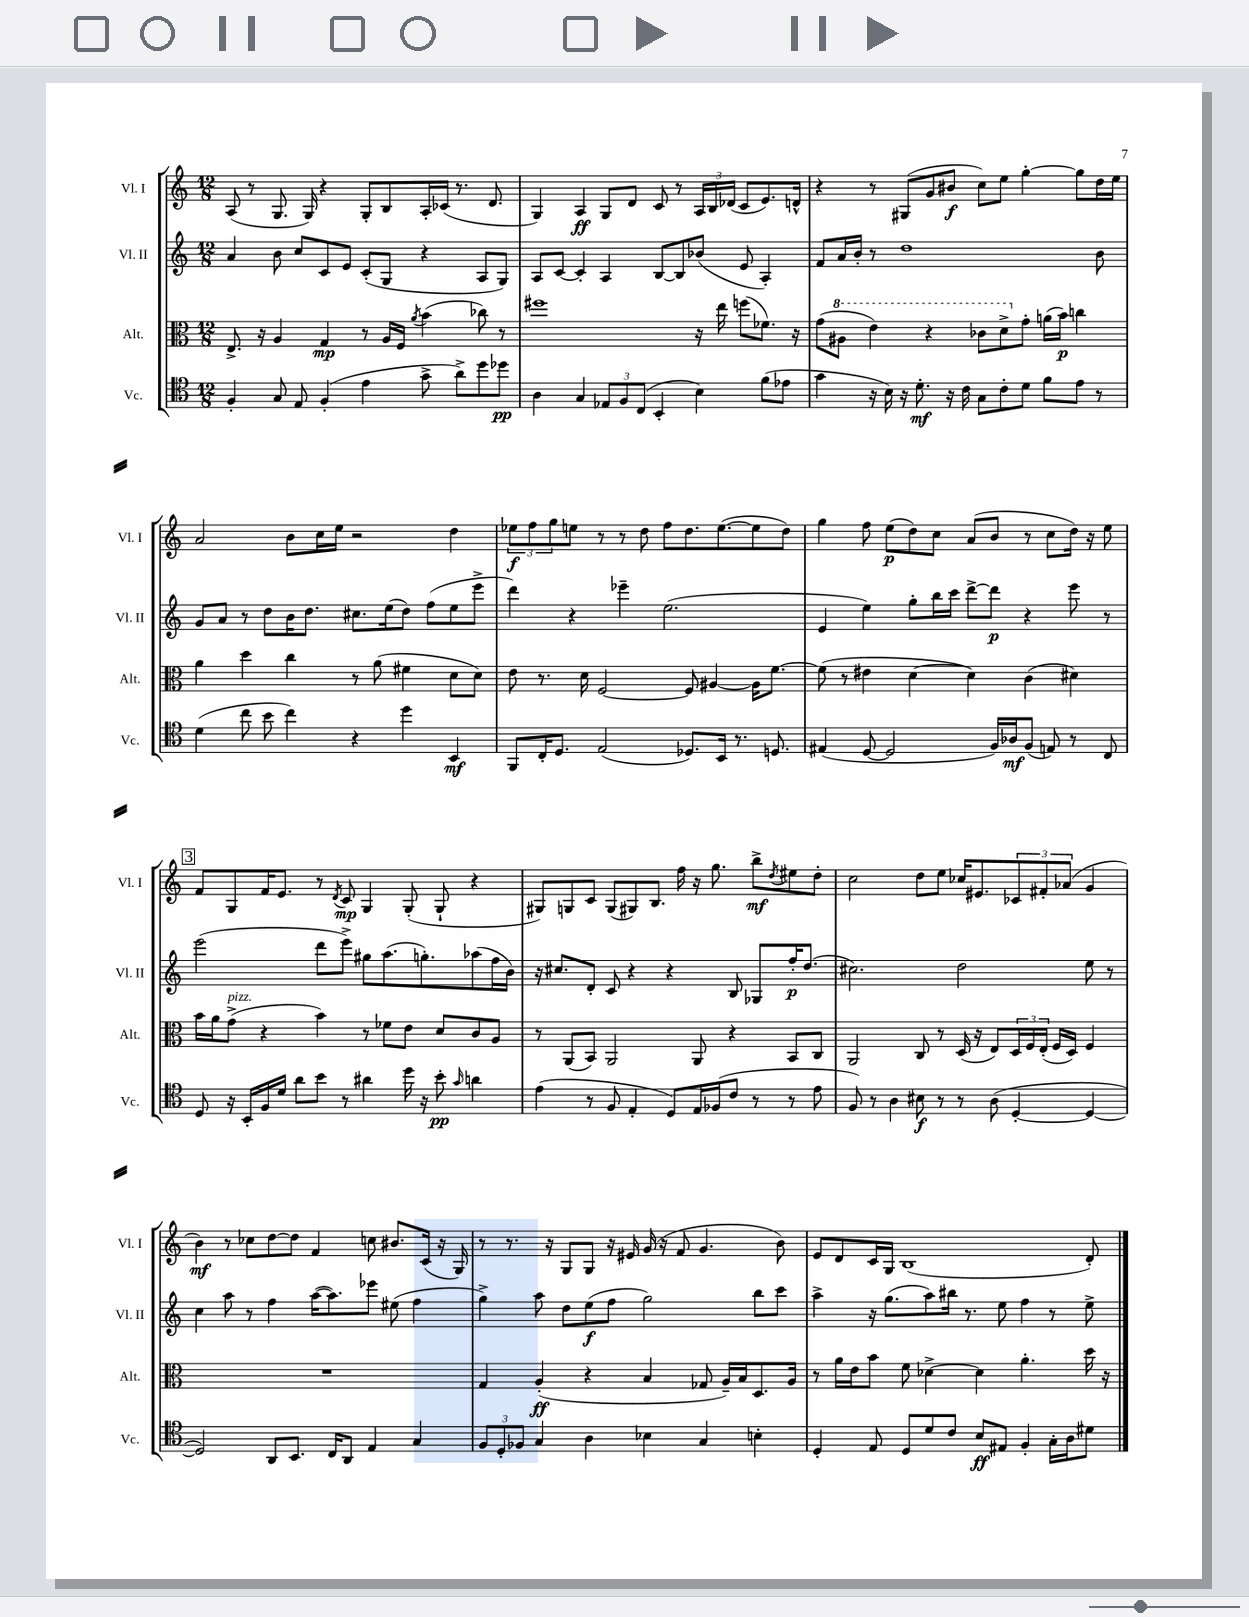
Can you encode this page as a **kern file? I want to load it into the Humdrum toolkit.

**kern	**dynam	**kern	**dynam	**kern	**dynam	**kern	**dynam
*part4	*part4	*part3	*part3	*part2	*part2	*part1	*part1
*staff4	*staff4	*staff3	*staff3	*staff2	*staff2	*staff1	*staff1
*I"Vc.	*	*I"Alt.	*	*I"Vl. II	*	*I"Vl. I	*
*I'Vc.	*	*I'Alt.	*	*I'Vl. II	*	*I'Vl. I	*
*clefC4	*	*clefC3	*	*clefG2	*	*clefG2	*
*k[]	*	*k[]	*	*k[]	*	*k[]	*
*M12/8	*	*M12/8	*	*M12/8	*	*M12/8	*
=75	=75	=75	=75	=75	=75	=75	=75
4F'/	.	8.E^/	.	4a/	.	(8A/	.
.	.	.	.	.	.	8r	.
.	.	16r	.	.	.	.	.
8G/	.	4A/	.	8b\	.	8.G/	.
8E/	.	.	.	8cc/L	.	.	.
.	.	.	.	.	.	16G/)	.
(4F'/	.	4G/	mp	8c/	.	4r	.
.	.	.	.	8e/J	.	.	.
4e\	.	8r	.	(8c'/L	.	8G'/L	.
.	.	16A/LL	.	8G/J	.	8B/	.
.	.	16F/JJ	.	.	.	.	.
.	.	8qa/	.	.	.	.	.
8g^\	.	(4b\	.	4r	.	16A'/L	.
.	.	.	.	.	.	(16c-X/JJ	.
8a^\L)	.	.	.	.	.	8.r	.
8dd\	.	8cc-X\)	.	8A/L	.	.	.
.	.	.	.	.	.	8.d/	.
8dd-X\J	pp	8r	.	8G/J)	.	.	.
=76	=76	=76	=76	=76	=76	=76	=76
4A\	.	1ff#X	.	8A/L	.	4G/)	.
.	.	.	.	[8c/J	.	.	.
4G/	.	.	.	4c'/]	.	4A/	ff
12E-X/L	.	.	.	4A/	.	8G/L	.
12F/	.	.	.	.	.	.	.
.	.	.	.	.	.	8d/J	.
(12C/J	.	.	.	.	.	.	.
4BB'/	.	.	.	[8B/L	.	8c/	.
.	.	.	.	8B/]	.	8r	.
4B\)	.	16r	.	(8b-X/J	.	24A/LL	.
.	.	.	.	.	.	24B/	.
.	.	16ee\	.	.	.	.	.
.	.	.	.	.	.	(24d-X/JJ	.
.	.	(8ffn\L	.	8e/	.	8c/L	.
(8f\L	.	8.f-X\J)	.	4A'/)	.	8.e/)	.
8e-X\J	.	.	.	.	.	.	.
.	.	16r	.	.	.	16dn^^/Jk	.
=77	=77	=77	=77	=77	=77	=77	=77
4g\	.	(8g\L	.	8f/L	.	4r	.
*	*	*8va	*	*	*	*	*
.	.	8a#X\J	.	16a/L	.	.	.
.	.	.	.	16b'/JJ	.	.	.
16r	.	4ee\)	.	8r	.	8r	.
16B\)	.	.	.	.	.	.	.
16r	.	.	.	1dd	.	(8G#X/L	.
8.d'\	mf	.	.	.	.	.	.
.	.	4r	.	.	.	8g/	.
16r	.	.	.	.	.	8b#X/J	f
16c\	.	.	.	.	.	.	.
8G\L	.	8cc-X\L	.	.	.	8cc\L)	.
8c'\	.	8dd^\	.	.	.	8ee\J	.
*	*	*X8va	*	*	*	*	*
8d\J	.	8g'\J	.	.	.	[4gg'\	.
8f\L	.	(16an\LL	.	.	.	.	.
.	.	16b\JJ)	p	.	.	.	.
8e\J	.	4ccn\	.	.	.	8gg\L]	.
8r	.	.	.	8b\	.	16dd\L	.
.	.	.	.	.	.	16ee\JJ	.
!!LO:LB:g=z
=78	=78	=78	=78	=78	=78	=78	=78
(4d\	.	4a\	.	8g/L	.	2a/	.
.	.	.	.	8a/J	.	.	.
8cc\	.	4dd\	.	8r	.	.	.
8b\	.	.	.	8dd\L	.	.	.
4cc\)	.	4cc\	.	16b\K	.	8b\L	.
.	.	.	.	8.dd\J	.	.	.
.	.	.	.	.	.	16cc\L	.
.	.	.	.	.	.	16ee\JJ	.
4r	.	8r	.	8.cc#X\L	.	2r	.
.	.	(8a\	.	.	.	.	.
.	.	.	.	(16ee\k	.	.	.
4dd\	.	4f#X\	.	8dd\J)	.	.	.
.	.	.	.	(8ff\L	.	.	.
4BB/	mf	8d\L	.	8ee\	.	4dd\	.
.	.	8d\J)	.	8eee^\J	.	.	.
=79	=79	=79	=79	=79	=79	=79	=79
8FF/L	.	8e\	.	4ddd\)	.	12ee-X\L	f
.	.	.	.	.	.	12ff\	.
16C'/K	.	8.r	.	.	.	.	.
.	.	.	.	.	.	12gg\	.
8.D/J	.	.	.	.	.	.	.
.	.	.	.	4r	.	8een\J	.
.	.	16d\	.	.	.	.	.
(2E/	.	[2F/	.	.	.	8r	.
.	.	.	.	4eee-X~\	.	8r	.
.	.	.	.	.	.	8dd\	.
.	.	.	.	(2.ee\	.	8ff\L	.
8.D-X/L)	.	8F/]	.	.	.	8.dd\	.
.	.	[4A#X/	.	.	.	.	.
16BB/Jk	.	.	.	.	.	([8.ee\	.
8.r	.	.	.	.	.	.	.
.	.	16A#\KL]	.	.	.	8ee\]	.
8.Dn/	.	[8.f\J	.	.	.	.	.
.	.	.	.	.	.	8dd\J)	.
=80	=80	=80	=80	=80	=80	=80	=80
(4E#X/	.	(8f\]	.	4e/	.	4gg\	.
.	.	8r	.	.	.	.	.
[8D/	.	4e#X\	.	4ee\)	.	8ff\	.
2D/]	.	.	.	.	.	(8ee\L	p
.	.	[4d\	.	8gg'\L	.	8dd\)	.
.	.	.	.	16bb\L	.	8cc\J	.
.	.	.	.	16ccc\JJ	.	.	.
.	.	4d\])	.	[8ddd^\L	.	(8a/L	.
16F/LL)	.	.	.	8ddd\J]	p	8b/J	.
16A-X/J	mf	.	.	.	.	.	.
(8F/J	.	(4c\	.	4r	.	8r	.
8En/)	.	.	.	.	.	8cc\L	.
8r	.	4d#X\)	.	8eee\	.	16dd\Jk)	.
.	.	.	.	.	.	16r	.
8C/	.	.	.	8r	.	8ee\	.
!!LO:LB:g=z
!!LO:REH:place=s1:t=3
=81	=81	=81	=81	=81	=81	=81	=81
8D/	.	16b\LL	.	(2eee\	.	8f/L	.
.	.	16a\J	.	.	.	.	.
!	!	!LO:TX:a:i:t=pizz.	!	!	!	!	!
16r	.	(8g^\J	.	.	.	8G/	.
16BB'/LL	.	.	.	.	.	.	.
16F/	.	4r	.	.	.	16f/K	.
16d/JJ	.	.	.	.	.	8.e/J	.
8a\L	.	.	.	.	.	.	.
8b\J	.	4b\)	.	8ddd\L	.	8r	.
.	.	.	.	.	.	8qd/	.
8r	.	.	.	8eee^\J)	.	8c/	mp
4a#X\	.	8r	.	8gg#X\L	.	4G/	.
.	.	8f-X\L	.	(8.aa\	.	.	.
16dd\	.	8e\J	.	.	.	(8G'/	.
16r	.	.	.	8.ggn'\)	.	.	.
8b'\	pp	8d/L	.	.	.	8G`/	.
16qqg/	.	.	.	.	.	.	.
4an\	.	8c/	.	(8aa-X\	.	4r	.
.	.	8A/J	.	16ff\L	.	.	.
.	.	.	.	16b\JJ)	.	.	.
=82	=82	=82	=82	=82	=82	=82	=82
(4e\	.	8r	.	16r	.	8G#X/L)	.
.	.	.	.	8.cc#X/L	.	.	.
.	.	(8AA/L	.	.	.	8Gn/	.
8r	.	8BB/J)	.	8d'/J	.	8c/J	.
8F/	.	2AA/	.	8c/	.	(8G/L	.
4E'/	.	.	.	4r	.	8G#X/)	.
.	.	.	.	.	.	8.B/J	.
8D/L)	.	.	.	4r	.	.	.
.	.	.	.	.	.	16ff\	.
16E/L	.	8AA/	.	.	.	16r	.
(16F-X/J	.	.	.	.	.	8.gg\	.
8c/J	.	4r	.	8B/	.	.	.
8r	.	.	.	8G-X/L	.	8bb^\L	mf
.	.	.	.	.	.	8qdd/	.
8r	.	8BB/L	.	16ff'/K	p	8ee#X\	.
.	.	.	.	(8.dd/J	.	.	.
8e\	.	8C/J	.	.	.	8dd'\J	.
=83	=83	=83	=83	=83	=83	=83	=83
8F/)	.	2AA/	.	2.cc#X\)	.	2cc\	.
8r	.	.	.	.	.	.	.
4A\	.	.	.	.	.	.	.
8B#X\	f	8C/	.	.	.	8dd\L	.
8r	.	8r	.	.	.	8ee\J	.
8r	.	(16D/	.	2dd\	.	16cc-X/KL	.
.	.	16r	.	.	.	8.e#X/	.
(8A\	.	8E/L)	.	.	.	.	.
[4D'/	.	24D/L	.	.	.	12c-X/	.
.	.	24F/	.	.	.	.	.
.	.	(24E'/JJ	.	.	.	12f#X'/	.
.	.	16F/LL	.	.	.	.	.
.	.	.	.	.	.	(12a-X/J	.
.	.	16D/JJ)	.	.	.	.	.
4D/_	.	4F/	.	8ee\	.	4g/	.
.	.	.	.	8r	.	.	.
!!LO:LB:g=z
=84	=84	=84	=84	=84	=84	=84	=84
2D/])	.	1.r	.	4cc\	.	4b\)	mf
.	.	.	.	8aa\	.	8r	.
.	.	.	.	8r	.	8cc-X\L	.
8AA/L	.	.	.	4ff\	.	[8dd\	.
8.BB/J	.	.	.	.	.	8dd\J]	.
.	.	.	.	([16aa\KL	.	4f/	.
16C/KL	.	.	.	8.aa\])	.	.	.
8AA/J	.	.	.	.	.	.	.
4E/	.	.	.	8eee-X\J	.	8ccn\	.
.	.	.	.	(8ee#X\	.	8.b#X/L	.
4G/	.	.	.	4ff\	.	.	.
.	.	.	.	.	.	(16c/Jk	.
.	.	.	.	.	.	16r	.
.	.	.	.	.	.	16G/)	.
=85	=85	=85	=85	=85	=85	=85	=85
12F/L	.	4G/	.	4gg^\)	.	8r	.
12D'/	.	.	.	.	.	.	.
.	.	.	.	.	.	8.r	.
12F-X/J	.	.	.	.	.	.	.
4G/	.	(4A'/	ff	8aa\	.	.	.
.	.	.	.	.	.	16r	.
.	.	.	.	8dd\L	.	8G/L	.
4A\	.	4r	.	(8ee\	f	8G/J	.
.	.	.	.	8ff\J	.	16r	.
.	.	.	.	.	.	16e#X/	.
4B-X\	.	4B/	.	2gg\)	.	(16g/	.
.	.	.	.	.	.	16r	.
.	.	.	.	.	.	8f/	.
4G/	.	8G-X/	.	.	.	4.g/	.
.	.	16A~/LL)	.	.	.	.	.
.	.	16B/J	.	.	.	.	.
4Bn'\	.	8.D/	.	8bb\L	.	.	.
.	.	.	.	8ccc\J	.	8b\)	.
.	.	16A/Jk	.	.	.	.	.
=86	=86	=86	=86	=86	=86	=86	=86
4D'/	.	8r	.	4aa^\	.	8e/L	.
.	.	16a\LL	.	.	.	8d/	.
.	.	16e\J	.	.	.	.	.
8E/	.	8b\J	.	16r	.	16c/L	.
.	.	.	.	(8.gg\L	.	16G/JJ	.
8D/L	.	8f\	.	.	.	(1B	.
8d/	.	[4d-X^\	.	8aa\)	.	.	.
8c/J	.	.	.	16bb#X\Jk	.	.	.
.	.	.	.	8.r	.	.	.
8B/L	ff	4d-\]	.	.	.	.	.
8E#X/J	.	.	.	8ee\	.	.	.
4F'/	.	4.a'\	.	4ff\	.	.	.
16G'\LL	.	.	.	8r	.	.	.
16A\J	.	.	.	.	.	.	.
8d#X\J	.	16dd\	.	8ee^\	.	8d'/)	.
.	.	16r	.	.	.	.	.
==	==	==	==	==	==	==	==
*-	*-	*-	*-	*-	*-	*-	*-
